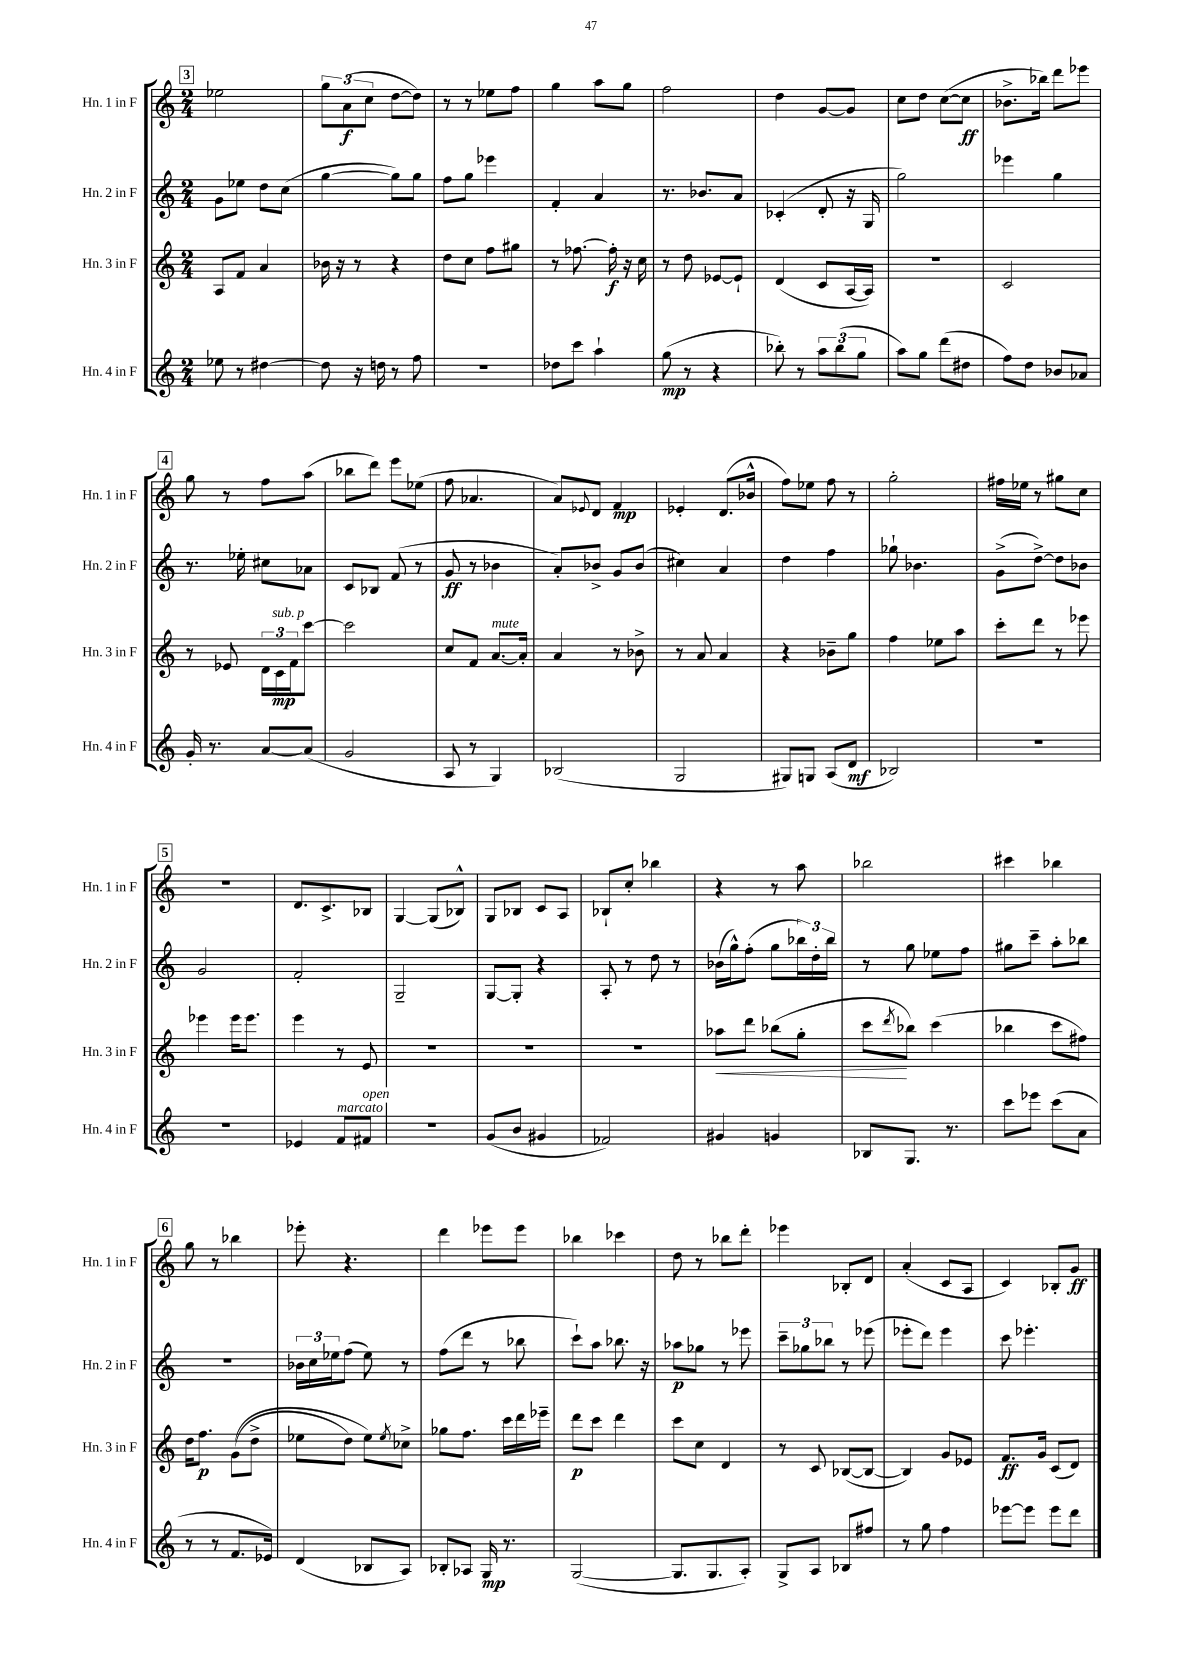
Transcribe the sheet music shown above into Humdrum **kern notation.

**kern	**dynam	**kern	**dynam	**kern	**dynam	**kern	**dynam
*part4	*part4	*part3	*part3	*part2	*part2	*part1	*part1
*staff4	*staff4	*staff3	*staff3	*staff2	*staff2	*staff1	*staff1
*I"Hn. 4 in F	*	*I"Hn. 3 in F	*	*I"Hn. 2 in F	*	*I"Hn. 1 in F	*
*I'Hn. 4 in F	*	*I'Hn. 3 in F	*	*I'Hn. 2 in F	*	*I'Hn. 1 in F	*
*clefG2	*	*clefG2	*	*clefG2	*	*clefG2	*
*k[]	*	*k[]	*	*k[]	*	*k[]	*
*M2/4	*	*M2/4	*	*M2/4	*	*M2/4	*
!!LO:REH:place=s1:t=3
=97	=97	=97	=97	=97	=97	=97	=97
8ee-X\	.	8A/L	.	8g\L	.	2ee-X\	.
8r	.	8f/J	.	8ee-X\J	.	.	.
[4dd#X\	.	4a/	.	8dd\L	.	.	.
.	.	.	.	(8cc\J	.	.	.
=98	=98	=98	=98	=98	=98	=98	=98
8dd#\]	.	16b-X\	.	[4gg\	.	12gg\L	.
.	.	16r	.	.	.	.	.
.	.	.	.	.	.	(12a\	f
16r	.	8r	.	.	.	.	.
.	.	.	.	.	.	12cc\J	.
16ddn\	.	.	.	.	.	.	.
8r	.	4r	.	8gg\L])	.	[8dd\L	.
8ff\	.	.	.	8gg\J	.	8dd\J])	.
=99	=99	=99	=99	=99	=99	=99	=99
2r	.	8dd\L	.	8ff\L	.	8r	.
.	.	8cc\J	.	8gg\J	.	8r	.
.	.	8ff\L	.	4eee-X\	.	8ee-X\L	.
.	.	8gg#X\J	.	.	.	8ff\J	.
=100	=100	=100	=100	=100	=100	=100	=100
8dd-X\L	.	8r	.	4f'/	.	4gg\	.
8ccc\J	.	[8.ff-X\	.	.	.	.	.
4aa`\	.	.	.	4a/	.	8aa\L	.
.	.	16ff-'\]	f	.	.	.	.
.	.	16r	.	.	.	8gg\J	.
.	.	16cc\	.	.	.	.	.
=101	=101	=101	=101	=101	=101	=101	=101
(8gg\	mp	8r	.	8.r	.	2ff\	.
8r	.	8dd\	.	.	.	.	.
.	.	.	.	8.b-X/L	.	.	.
4r	.	[8e-X/L	.	.	.	.	.
.	.	8e-`/J]	.	8a/J	.	.	.
=102	=102	=102	=102	=102	=102	=102	=102
8bb-X'\)	.	(4d/	.	(4c-X'/	.	4dd\	.
8r	.	.	.	.	.	.	.
12aa\L	.	8c/L	.	8d'/	.	[8g/L	.
(12bb-\	.	.	.	.	.	.	.
.	.	[16A/L	.	16r	.	8g/J]	.
12gg\J	.	.	.	.	.	.	.
.	.	16A/JJ])	.	16G/	.	.	.
=103	=103	=103	=103	=103	=103	=103	=103
8aa\L)	.	2r	.	2gg\)	.	8cc\L	.
8gg\J	.	.	.	.	.	8dd\J	.
(8ddd\L	.	.	.	.	.	([8cc\L	.
8dd#X\J	.	.	.	.	.	8cc\J]	ff
=104	=104	=104	=104	=104	=104	=104	=104
8ff\L)	.	2c/	.	4eee-X\	.	8.b-X^\L	.
8dd\J	.	.	.	.	.	.	.
.	.	.	.	.	.	16bb-X\Jk)	.
8b-X/L	.	.	.	4gg\	.	8ddd\L	.
8a-X/J	.	.	.	.	.	8eee-X\J	.
!!LO:LB:g=z
!!LO:REH:place=s1:t=4
=105	=105	=105	=105	=105	=105	=105	=105
16g'/	.	8r	.	8.r	.	8gg\	.
8.r	.	.	.	.	.	.	.
.	.	8e-X/	.	.	.	8r	.
.	.	.	.	16ee-X'\	.	.	.
[8a/L	.	24d\LL	.	8cc#X\L	.	8ff\L	.
!	!	!LO:TX:a:i:t=sub. p	!	!	!	!	!
.	.	24c\	mp	.	.	.	.
.	.	24f\J	.	.	.	.	.
(8a/J]	.	[8ccc\J	.	8a-X\J	.	(8aa\J	.
=106	=106	=106	=106	=106	=106	=106	=106
2g/	.	2ccc\]	.	8c/L	.	8bb-X\L	.
.	.	.	.	8B-X/J	.	8ddd\J)	.
.	.	.	.	(8f/	.	8eee\L	.
.	.	.	.	8r	.	(8ee-X\J	.
=107	=107	=107	=107	=107	=107	=107	=107
8A/	.	8cc/L	.	8g/	ff	8ff\	.
8r	.	8f/J	.	8r	.	4.a-X/	.
!	!	!LO:TX:a:i:t=mute	!	!	!	!	!
4G/)	.	[8.a/L	.	4b-X\	.	.	.
.	.	16a'/Jk]	.	.	.	.	.
=108	=108	=108	=108	=108	=108	=108	=108
(2B-X/	.	4a/	.	8a'/L)	.	8a/L)	.
.	.	.	.	.	.	8qqe-X/	.
.	.	.	.	8b-X^/J	.	8d/J	.
.	.	8r	.	8g/L	.	4f/	mp
.	.	8b-X^\	.	(8b-/J	.	.	.
=109	=109	=109	=109	=109	=109	=109	=109
2G/	.	8r	.	4cc#X\)	.	4e-X'/	.
.	.	8a/	.	.	.	.	.
.	.	4a/	.	4a/	.	(8.d/L	.
.	.	.	.	.	.	16b-X^^/Jk	.
=110	=110	=110	=110	=110	=110	=110	=110
8G#X/L)	.	4r	.	4dd\	.	8ff\L)	.
8Gn/J	.	.	.	.	.	8ee-X\J	.
(8A/L	.	8b-X~\L	.	4ff\	.	8ff\	.
8d/J	mf	8gg\J	.	.	.	8r	.
=111	=111	=111	=111	=111	=111	=111	=111
2B-X/)	.	4ff\	.	8gg-X`\	.	2gg'\	.
.	.	.	.	4.b-X\	.	.	.
.	.	8ee-X\L	.	.	.	.	.
.	.	8aa\J	.	.	.	.	.
=112	=112	=112	=112	=112	=112	=112	=112
2r	.	8ccc'\L	.	(8g^\L	.	16ff#X\LL	.
.	.	.	.	.	.	16ee-X\JJ	.
.	.	8ddd\J	.	[8dd^\J)	.	8r	.
.	.	8r	.	8dd\L]	.	8gg#X\L	.
.	.	8eee-X\	.	8b-X\J	.	8cc\J	.
!!LO:LB:g=z
!!LO:REH:place=s1:t=5
=113	=113	=113	=113	=113	=113	=113	=113
2r	.	4eee-X\	.	2g/	.	2r	.
.	.	16eee-\KL	.	.	.	.	.
.	.	8.eee-\J	.	.	.	.	.
=114	=114	=114	=114	=114	=114	=114	=114
4e-X/	.	4eee\	.	2f'/	.	8.d/L	.
.	.	.	.	.	.	8.c^/	.
!LO:TX:a:i:t=marcato	!	!	!	!	!	!	!
8f/L	.	8r	.	.	.	.	.
!LO:TX:a:i:t=open	!	!	!	!	!	!	!
8f#X/J	.	8e/	.	.	.	8B-X/J	.
=115	=115	=115	=115	=115	=115	=115	=115
2r	.	2r	.	2G~/	.	[4G/	.
.	.	.	.	.	.	(8G/L]	.
.	.	.	.	.	.	8B-X^^/J)	.
=116	=116	=116	=116	=116	=116	=116	=116
(8g/L	.	2r	.	[8G/L	.	8G/L	.
8b/J	.	.	.	8G'/J]	.	8B-X/J	.
4g#X/	.	.	.	4r	.	8c/L	.
.	.	.	.	.	.	8A/J	.
=117	=117	=117	=117	=117	=117	=117	=117
2f-X/)	.	2r	.	8A'/	.	8B-X`/L	.
.	.	.	.	8r	.	8cc'/J	.
.	.	.	.	8dd\	.	4bb-X\	.
.	.	.	.	8r	.	.	.
=118	=118	=118	=118	=118	=118	=118	=118
!	!	!	!LO:HP:b	!	!	!	!
4g#X/	.	8aa-X\L	<	(16b-X\LL	.	4r	.
.	.	.	.	16gg^^\J)	.	.	.
.	.	8ddd\J	.	(8ff'\J	.	.	.
4gn/	.	(8bb-X\L	.	8gg\L	.	8r	.
.	.	8gg'\J	.	24bb-X\L)	.	8aa\	.
.	.	.	.	24dd'\	.	.	.
.	.	.	.	24bb-\JJ	.	.	.
=119	=119	=119	=119	=119	=119	=119	=119
8B-X/L	.	8ccc\L	.	8r	.	2bb-X\	.
.	.	8qddd/	.	.	.	.	.
8.G/J	.	8bb-X\J)	[	8gg\	.	.	.
.	.	(4ccc\	.	8ee-X\L	.	.	.
8.r	.	.	.	.	.	.	.
.	.	.	.	8ff\J	.	.	.
=120	=120	=120	=120	=120	=120	=120	=120
8ccc\L	.	4bb-X\	.	8gg#X\L	.	4ccc#X\	.
8eee-X\J	.	.	.	8ccc~\J	.	.	.
(8ccc\L	.	8ccc\L	.	8aa'\L	.	4bb-X\	.
8a\J	.	8ff#X\J)	.	8bb-X\J	.	.	.
!!LO:LB:g=z
!!LO:REH:place=s1:t=6
=121	=121	=121	=121	=121	=121	=121	=121
8r	.	16dd\KL	.	2r	.	8gg\	.
.	.	8.ff\J	p	.	.	.	.
8r	.	.	.	.	.	8r	.
8.f/L	.	((8g\L	.	.	.	4bb-X\	.
.	.	8dd^\J	.	.	.	.	.
16e-X/Jk)	.	.	.	.	.	.	.
=122	=122	=122	=122	=122	=122	=122	=122
(4d/	.	8ee-X\L	.	24b-X\LL	.	8eee-X'\	.
.	.	.	.	24cc\	.	.	.
.	.	.	.	24ee-X\J	.	.	.
.	.	8dd\J)	.	(8ff\J	.	4.r	.
8B-X/L	.	8ee-\L)	.	8ee-\)	.	.	.
.	.	8qee-/	.	.	.	.	.
8A/J)	.	8cc-X^\J	.	8r	.	.	.
=123	=123	=123	=123	=123	=123	=123	=123
8B-X'/L	.	8gg-X\L	.	(8ff\L	.	4ddd\	.
8A-X/J	.	8.ff\J	.	8ddd\J	.	.	.
16G/	mp	.	.	8r	.	8eee-X\L	.
8.r	.	16ccc\LL	.	.	.	.	.
.	.	16ddd\	.	8bb-X\	.	8eee-\J	.
.	.	16eee-X~\JJ	.	.	.	.	.
=124	=124	=124	=124	=124	=124	=124	=124
([2G/	.	8ddd\L	p	8ccc`\L)	.	4bb-X\	.
.	.	8ccc\J	.	8aa\J	.	.	.
.	.	4ddd\	.	8.bb-X\	.	4ccc-X\	.
.	.	.	.	16r	.	.	.
=125	=125	=125	=125	=125	=125	=125	=125
8.G/L]	.	8ccc\L	.	8aa-X\L	p	8dd\	.
.	.	8cc\J	.	8gg-X\J	.	8r	.
8.G/	.	.	.	.	.	.	.
.	.	4d/	.	8r	.	8bb-X\L	.
8A'/J)	.	.	.	8eee-X\	.	8ddd'\J	.
=126	=126	=126	=126	=126	=126	=126	=126
8G^/L	.	8r	.	12ccc~\L	.	4eee-X\	.
.	.	.	.	12gg-X\	.	.	.
8A/J	.	8c/	.	.	.	.	.
.	.	.	.	12bb-X\J	.	.	.
8B-X/L	.	([8B-X/L	.	8r	.	8B-X'/L	.
8ff#X/J	.	8B-/J_	.	(8eee-X\	.	8d/J	.
=127	=127	=127	=127	=127	=127	=127	=127
8r	.	4B-/])	.	8eee-X'\L	.	(4a'/	.
8gg\	.	.	.	8ddd\J)	.	.	.
4ff\	.	8g/L	.	4eee-\	.	8c/L	.
.	.	8e-X/J	.	.	.	8A/J	.
=128	=128	=128	=128	=128	=128	=128	=128
[8eee-X\L	.	8.f/L	ff	8ccc\	.	4c/)	.
8eee-\J]	.	.	.	4.eee-X'\	.	.	.
.	.	16g/Jk	.	.	.	.	.
8eee-\L	.	(8c/L	.	.	.	8B-X'/L	.
8ddd\J	.	8d/J)	.	.	.	8g/J	ff
==	==	==	==	==	==	==	==
*-	*-	*-	*-	*-	*-	*-	*-
